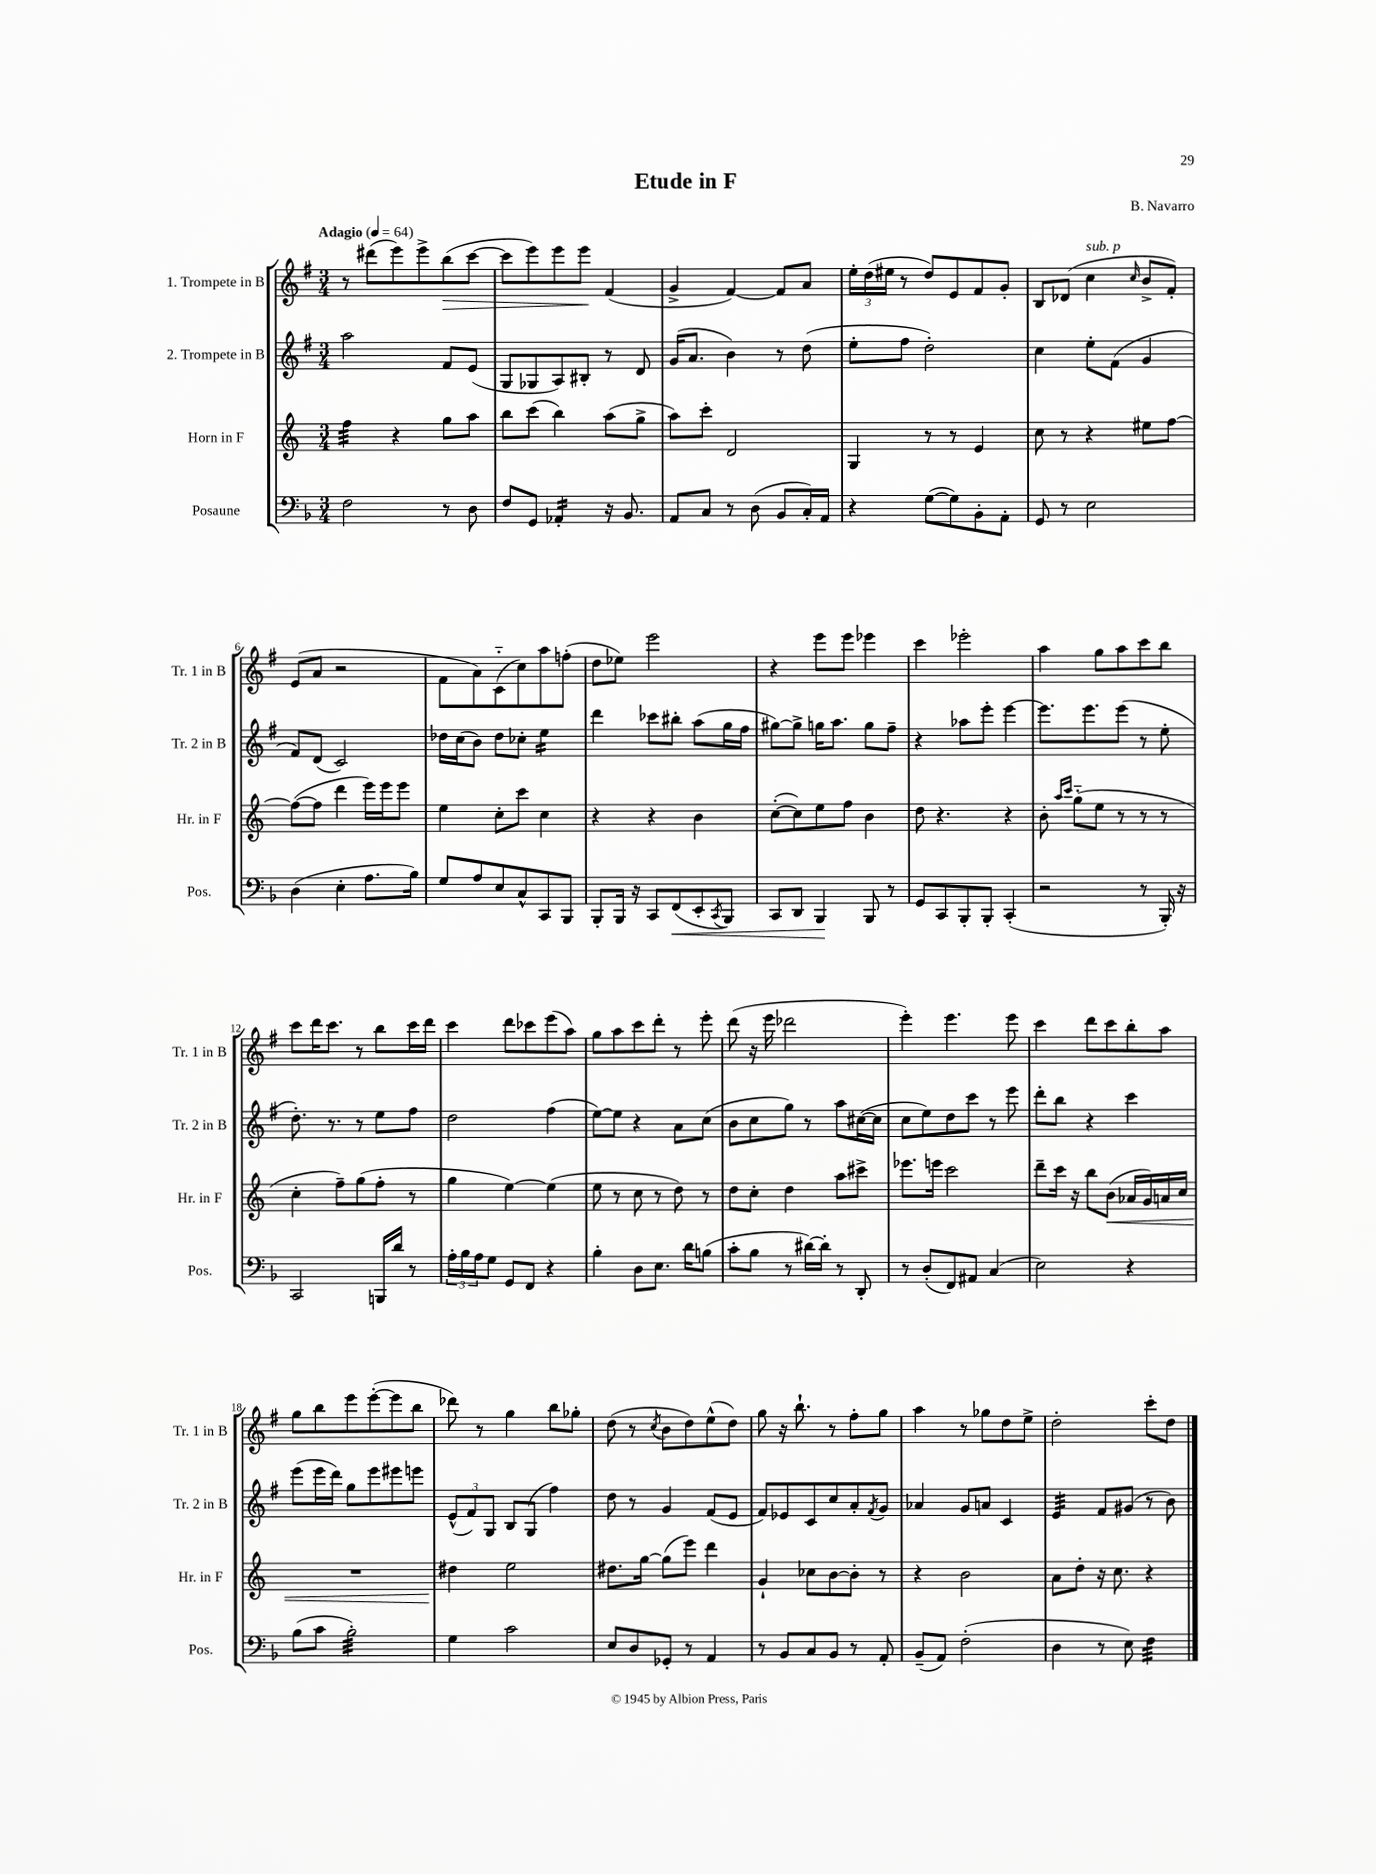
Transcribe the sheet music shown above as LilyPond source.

\header { title = "Etude in F" composer = "B. Navarro" }
<<
\new StaffGroup <<
\new Staff = "s0" \with { instrumentName = "1. Trompete in B" shortInstrumentName = "Tr. 1 in B" } {
    \clef treble \key g \major \numericTimeSignature \time 3/4 \tempo "Adagio" 4 = 64
    r8 dis'''8( e'''8) e'''8-> b''8\>( c'''8~ |
    c'''8 e'''8) e'''8 e'''8\! fis'4( |
    g'4-> fis'4~) fis'8 a'8 |
    \tuplet 3/2 { e''16-. d''16( eis''16 } r8 d''8) e'8 fis'8 g'8-. |
    b8 des'8( c''4^\markup { \italic "sub. p" } \grace { c''16 } b'8-> fis'8-.) |
    e'8( a'8 r2 |
    fis'8 a'8) c'8-_( c''8) a''8 f''8-.( |
    d''8 ees''8) e'''2 |
    r4 e'''8 e'''8 ees'''4 |
    c'''4 ees'''2-. |
    a''4 g''8 a''8 c'''8 b''8 |
    c'''8 d'''16 c'''8. r8 b''8 c'''16 d'''16 |
    c'''4 d'''8 ces'''8 e'''8( a''8) |
    g''8 a''8 c'''8 d'''8-. r8 e'''8-. |
    d'''8( r16 e'''16 des'''2 |
    e'''4-.) e'''4. e'''8 |
    c'''4 d'''8 c'''8 b''8-. a''8 |
    g''8 b''8 e'''8 e'''8~-.( e'''8 b''8 |
    des'''8) r8 g''4 b''8 ges''8-. |
    d''8( r8 \acciaccatura { c''8 } b'8 d''8) e''8-^( d''8) |
    g''8 r16 b''8.-! r8 fis''8-. g''8 |
    a''4 r8 ges''8 d''8 e''8-> |
    d''2-. c'''8-. d''8 \bar "|." |
}
\new Staff = "s1" \with { instrumentName = "2. Trompete in B" shortInstrumentName = "Tr. 2 in B" } {
    \clef treble \key g \major \numericTimeSignature \time 3/4
    a''2 fis'8 e'8( |
    g8 ges8 a8) bis8-. r8 d'8 |
    g'16( a'8. b'4) r8 d''8( |
    e''8-. fis''8 d''2-.) |
    c''4 e''8-. fis'8( g'4 |
    fis'8) d'8( c'2) |
    des''16 c''16( b'8) des''8 ces''8-. e''4:16 |
    d'''4 ces'''8 bis''8-. a''8( g''16 fis''16 |
    gis''8~) gis''8-> g''16 a''8. g''8 fis''8-- |
    r4 aes''8 e'''8-. e'''4~ |
    e'''8. e'''8. e'''8( r8 e''8-. |
    d''8.-.) r8. r8 e''8 fis''8 |
    d''2 fis''4( |
    e''8~) e''8 r4 a'8 c''8( |
    b'8 c''8 g''8) r8 a''8 cis''16~( cis''16 |
    c''8 e''8) d''8 c'''8 r8 e'''8 |
    d'''8-. b''8 r4 c'''4 |
    e'''8( e'''16 d'''16) g''8 e'''8 eis'''8 e'''8 |
    \tuplet 3/2 { e'8-^( fis'8) g8 } b8 g8( fis''4) |
    d''8 r8 g'4 fis'8( e'8 |
    fis'8) ees'8 c'8 c''8 a'8-. \acciaccatura { fis'8 } g'8 |
    aes'4 g'8 a'8 c'4 |
    e'4:32 fis'8 gis'8( r8 b'8) \bar "|." |
}
\new Staff = "s2" \with { instrumentName = "Horn in F" shortInstrumentName = "Hr. in F" } {
    \clef treble \key c \major \numericTimeSignature \time 3/4
    f''4:32 r4 g''8 a''8 |
    b''8 c'''8( b''4) a''8( g''8-> |
    a''8) c'''8-. d'2 |
    g4 r8 r8 e'4 |
    c''8 r8 r4 eis''8 f''8~ |
    f''8~( f''8 d'''4 e'''16) e'''16 e'''8 |
    e''4 c''8-. c'''8 c''4 |
    r4 r4 b'4 |
    c''8~-.( c''8) e''8 f''8 b'4 |
    d''8 r4. r4 |
    b'8-. \grace { a''16 c'''16 } g''8-_( e''8 r8 r8 r8 |
    c''4-. f''8--) g''8( f''8-. r8 |
    g''4 e''4~) e''4( |
    e''8 r8 c''8 r8 d''8) r8 |
    d''8 c''8-. d''4 a''8 cis'''8-> |
    ees'''8. e'''16 c'''2 |
    d'''8-- c'''16 r16 b''8 b'8\<( aes'16 g'16) a'16 c''16 |
    R2. |
    dis''4\! e''2 |
    dis''8. g''16~ g''8( e'''8) d'''4 |
    g'4-! ces''8 b'8~ b'8-. r8 |
    r4 b'2 |
    a'8 d''8-. r16 c''8. r4 \bar "|." |
}
\new Staff = "s3" \with { instrumentName = "Posaune" shortInstrumentName = "Pos." } {
    \clef bass \key f \major \numericTimeSignature \time 3/4
    f2 r8 d8 |
    f8 g,8 aes,4:16-. r16 bes,8. |
    a,8 c8 r8 d8( bes,8 c16-.) a,16 |
    r4 g8~( g8) bes,8-. a,8-. |
    g,8 r8 e2 |
    d4( e4-. a8. bes16) |
    g8 a8 e8 c8-^ c,8 bes,,8 |
    bes,,8-. bes,,16 r16 c,8 f,8\<( e,8-. \acciaccatura { c,8 } bes,,8) |
    c,8 d,8 bes,,4\! bes,,8 r8 |
    g,8 c,8 bes,,8-. bes,,8-. c,4-.( |
    r2 r8 bes,,16-.) r16 |
    c,2 b,,16 d'16 r8 |
    \tuplet 3/2 { a16-. bes16 a16 } g8 g,8 f,8 r4 |
    bes4-. d8 e8. d'16 b8( |
    c'8-. bes8 r8 dis'16~) dis'16-. r8 d,8-. |
    r8 d8-.( f,8) ais,8 c4( |
    e2) r4 |
    bes8( c'8 bes2:32-.) |
    g4 c'2 |
    e8 d8 ges,8-. r8 a,4 |
    r8 bes,8 c8 bes,8 r8 a,8-. |
    bes,8--( a,8) f2-.( |
    d4 r8 e8) f4:32 \bar "|." |
}
>>
>>
